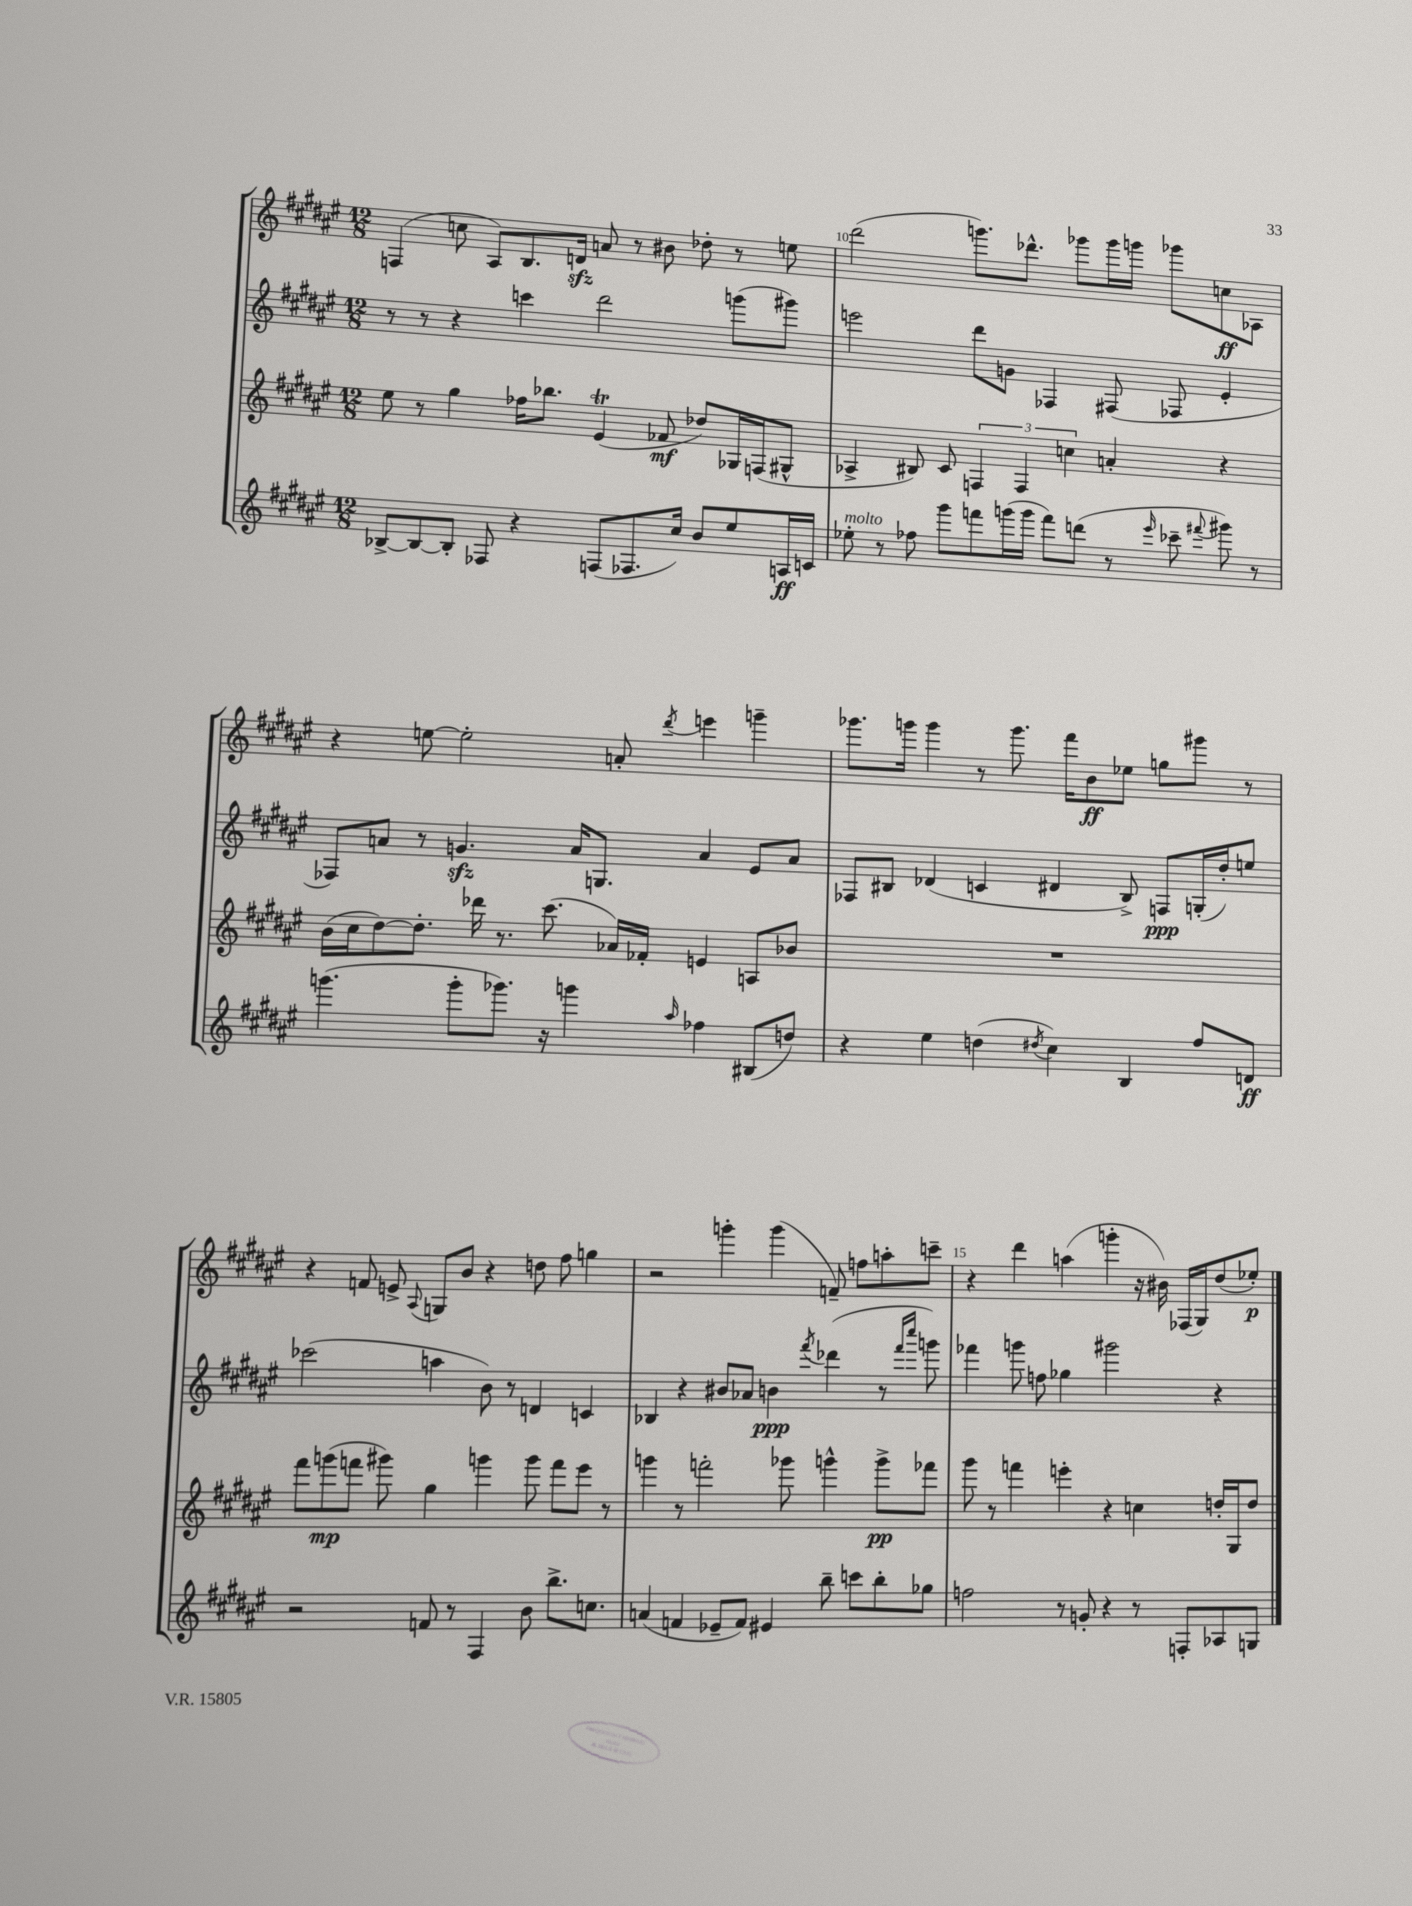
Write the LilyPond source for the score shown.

<<
\new StaffGroup <<
\new Staff = "s0" {
    \clef treble \key fis \major \numericTimeSignature \time 12/8
    \autoBeamOff f4( c''8 ais8[) b8. d'16]\sfz a'8 r8 bis'8 des''8-. r8 e''8 |
    dis'''2( g'''8.[) des'''8.]-^ ges'''8[ ges'''16 g'''16] ges'''8[ c''8\ff aes8] |
    r4 e''8~ e''2-. a'8-. \acciaccatura { dis'''8 } e'''4 g'''4-- |
    ges'''8.[ g'''16] g'''4 r8 g'''8. fis'''16[ b'8\ff ees''8] g''8[ gis'''8] r8 |
    r4 f'8 e'8-> \appoggiatura { ais8 } g8[ b'8] r4 d''8 fis''8 g''4 |
    r2 g'''4-. g'''4( f'8--) f''8[ a''8-. c'''8]-- |
    r4 dis'''4 a''4( g'''4-. r16 bis'16) fes16[( gis16) dis''8( ees''8]-.\p) \bar "|." |
}
\new Staff = "s1" {
    \clef treble \key fis \major \numericTimeSignature \time 12/8
    \autoBeamOff r8 r8 r4 c'''4 dis'''2 g'''8[( gis'''8]) |
    e'''2 dis'''8[ g'8] fes4 fis8( fes8 eis'4-. |
    fes8[) a'8] r8 g'4.\sfz a'16[ g8.] a'4 eis'8[ a'8] |
    fes8[ bis8] des'4( c'4 dis'4 bis8->) f8[\ppp g16-.( dis''16-.) e''8] |
    ces'''2( a''4 b'8) r8 d'4 c'4 |
    bes4 r4 bis'8[ aes'8] b'4\ppp \acciaccatura { fis'''8 } des'''4( r8 \grace { fis'''16[ cis''''16] } g'''8) |
    fes'''4 g'''8 f''8 ges''4 gis'''2 r4 \bar "|." |
}
\new Staff = "s2" {
    \clef treble \key fis \major \numericTimeSignature \time 12/8
    \autoBeamOff eis''8 r8 gis''4 fes''16[ bes''8.] eis'4\trill( fes'8\mf des''8[) ges16 f16( gis8]-^ |
    aes4-> bis8) cis'8 \tuplet 3/2 { f4 f4 c''4 } a'4-. r4 |
    b'16[( cis''16 dis''8~) dis''8.]-. des'''16 r8. cis'''8.( aes'16[) fes'16]-. e'4 a8[ bes'8] |
    R1. |
    fis'''8[ g'''8\mp( f'''8] gis'''8) gis''4 g'''4 g'''8 f'''8[ eis'''8] r8 |
    g'''4 r8 f'''2-. ges'''8 g'''4-^ g'''8[->\pp fes'''8] |
    gis'''8 r8 f'''4 e'''4-. r4 c''4 d''16[-. gis16 d''8] \bar "|." |
}
\new Staff = "s3" {
    \clef treble \key fis \major \numericTimeSignature \time 12/8
    \autoBeamOff bes8[~-> bes8~ bes8]-. fes8 r4 f8[( fes8. cis''16]) b'8[ eis''8 a16\ff c'16] |
    ees''8-.^\markup { \italic "molto" } r8 fes''8 gis'''8[ f'''8 g'''16( g'''16] f'''8[) d'''8]( r8 \grace { eis'''16 } ces'''8-- \appoggiatura { fis'''8 } gis'''8) r8 |
    g'''4.( g'''8[-. ges'''8.]) r16 g'''4 \grace { ais''16 } fes''4 bis8[( d''8]) |
    r4 eis''4 d''4( \acciaccatura { dis''8 } cis''4) b4 fis''8[ d'8]\ff |
    r2 f'8 r8 fis4 b'8 b''8.[-> c''8.] |
    a'4( f'4 ees'8[-- f'8]) eis'4 b''8-- c'''8[ b''8-. ges''8] |
    f''2 r8 g'8-. r4 r8 f8[-. aes8 g8] \bar "|." |
}
>>
>>
\layout { \context { \Score currentBarNumber = #9 \override BarNumber.break-visibility = ##(#f #t #t) barNumberVisibility = #(every-nth-bar-number-visible 5) } }
